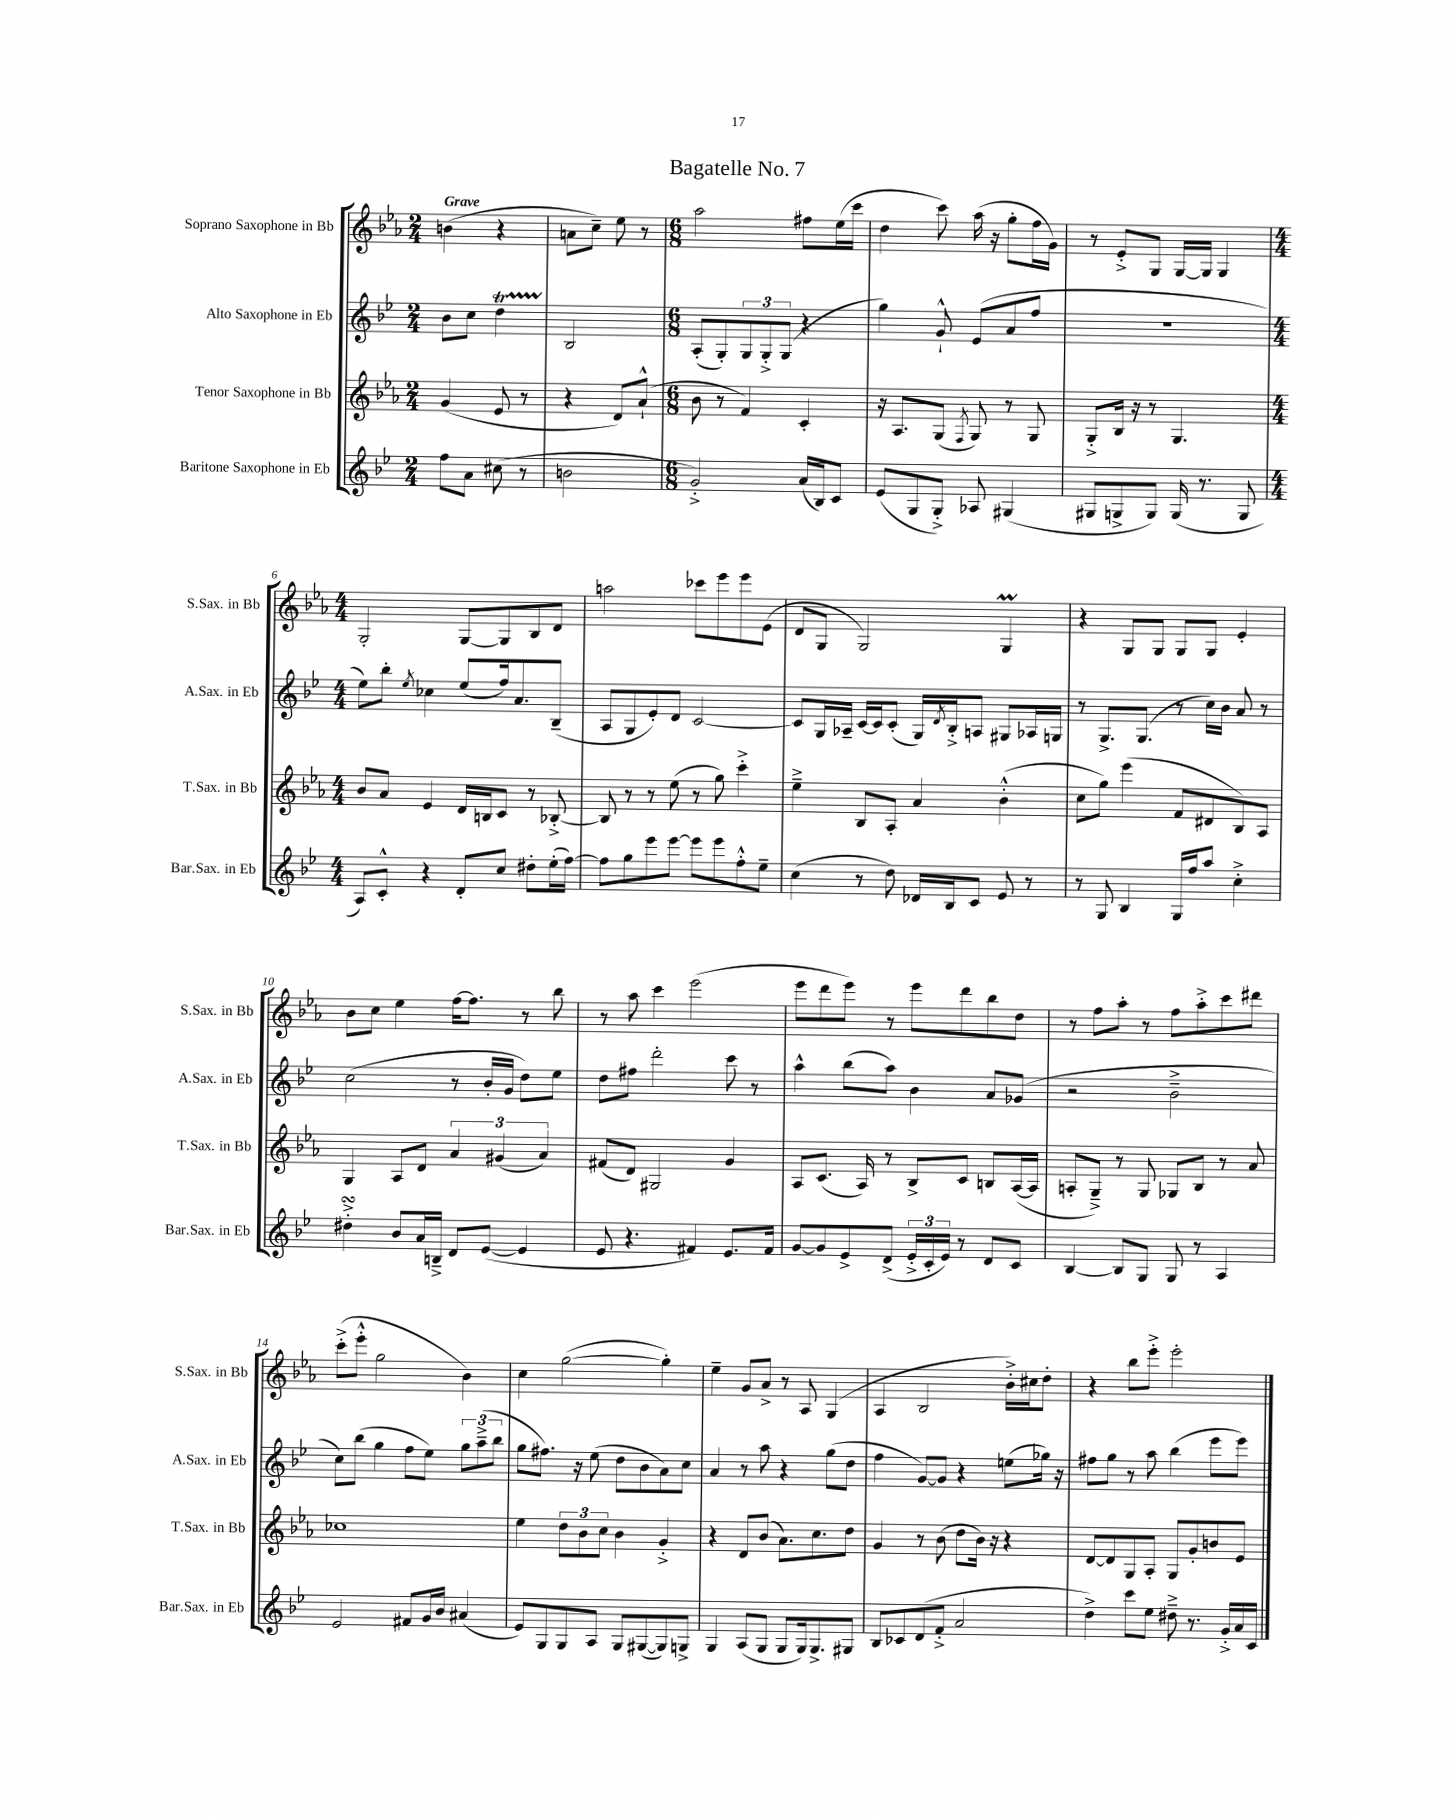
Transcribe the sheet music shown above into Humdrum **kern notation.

**kern	**kern	**kern	**kern
*part4	*part3	*part2	*part1
*staff4	*staff3	*staff2	*staff1
*I"Baritone Saxophone in Eb	*I"Tenor Saxophone in Bb	*I"Alto Saxophone in Eb	*I"Soprano Saxophone in Bb
*I'Bar.Sax. in Eb	*I'T.Sax. in Bb	*I'A.Sax. in Eb	*I'S.Sax. in Bb
*clefG2	*clefG2	*clefG2	*clefG2
*k[b-e-]	*k[b-e-a-]	*k[b-e-]	*k[b-e-a-]
*M2/4	*M2/4	*M2/4	*M2/4
=1	=1	=1	=1
!	!	!	!LO:TX:a:B:t=Grave
8ff\L	(4g/	8b-\L	(4bn\
8a\J	.	8cc\J	.
(8cc#X\	8e-/	4ddt\	4r
8r	8r	.	.
=2	=2	=2	=2
2bn\	4r	2B-/	8an\L
.	.	.	8cc~\J)
.	8d/L)	.	8ee-\
.	(8a-`^^/J	.	8r
=3	=3	=3	=3
*M6/8	*M6/8	*M6/8	*M6/8
2g'^/)	8b-\	(8A'/L	2aa-\
.	8r	8G'/)	.
.	4f/)	12G/	.
.	.	12G'^/	.
.	.	(12G/J	.
(16a/LL	4c'/	4r	8ff#X\L
16B-/J)	.	.	.
8c/J	.	.	(16ee-\L
.	.	.	16ccc\JJ
=4	=4	=4	=4
(8e-/L	16r	4gg\)	4dd\
.	8.A-/L	.	.
8G/	.	.	.
8G'^/J)	(8G/J	8g`^^/	8ccc\)
.	8qF/	.	.
8A-X/	8G/)	(8e-/L	(16aa-\
.	.	.	16r
(4G#X/	8r	8a/	8gg'\L
.	8G/	8ff/J	16ff\L
.	.	.	16g\JJ)
=5	=5	=5	=5
8G#X/L	8G'^/L	2.r	8r
8Gn^/	16B-/Jk	.	8e-'^/L
.	16r	.	.
8G/J)	8r	.	8G/J
(16G/	4.G/	.	[16G/LL
8.r	.	.	16G/JJ]
.	.	.	4G/
8G/	.	.	.
!!LO:LB:g=z
=6	=6	=6	=6
*M4/4	*M4/4	*M4/4	*M4/4
8A/L)	8b-/L	8ee-\L)	2G'/
8c'^^/J	8a-/J	8bb-'\J	.
.	.	8qee-/	.
4r	4e-/	4cc-X\	.
8d'/L	16d/LL	(8ee-/L	[8G/L
.	16Bn/J	.	.
8cc/J	8c/J	16ff/k)	8G/]
.	.	8.a/	.
8dd#X'\L	8r	.	8B-/
(16ee-'\L	[8B-X'^/	(8B-~/J	8d/J
[16ff\JJ)	.	.	.
=7	=7	=7	=7
8ff\L]	8B-/]	8A/L	2aan\
8gg\	8r	8G/	.
8eee-\	8r	8e-'/)	.
[8eee-\J	(8ee-\	8d/J	.
8eee-\L]	8r	[2c/	8ccc-X\L
8eee-\	8gg\)	.	8eee-\
8ff'^^\	4ccc'^\	.	8eee-\
8ee-~\J	.	.	(8e-\J
=8	=8	=8	=8
(4cc\	4ee-~^\	8c/L]	8d/L
.	.	16G/L	8G/J
.	.	16A-X~/JJ	.
8r	8B-/L	[16c/LL	2G/)
.	.	16c/J]	.
8dd\)	8A-'/J	(8c'/J	.
16d-X/LL	4a-/	16G/LL)	.
.	.	8qd/	.
16B-/J	.	16B-'^/J	.
8c/J	.	8An/J	.
8e-/	(4b-'^^\	8G#X/L	4Gm/
8r	.	16A-X/L	.
.	.	16Gn/JJ	.
=9	=9	=9	=9
8r	8cc\L	8r	4r
8G/	8gg\J)	8.G^/L	.
4B-/	(4eee-\	.	8G/L
.	.	(8.G/J	.
.	.	.	8G/J
16G/LL	8f/L	8r	8G/L
16ff/J	.	.	.
8aa/J	8d#X/	16cc\LL)	8G/J
.	.	16b-\JJ	.
4cc'^\	8B-/)	8a/	4e-'/
.	8A-/J	8r	.
!!LO:LB:g=z
=10	=10	=10	=10
4dd#XsSsS'^\	4G/	(2cc\	8b-\L
.	.	.	8cc\J
8b-/L	8A-/L	.	4ee-\
16a/L	8d/J	.	.
16Bn~^/JJ	.	.	.
8d/L	6a-/	8r	[16ff\KL
.	.	.	8.ff\J]
([8e-/J	.	16b-'/LL	.
.	(6g#X/	.	.
.	.	16g/JJ	.
4e-/]	.	8dd\L)	8r
.	6a-/)	.	.
.	.	8ee-\J	8bb-\
=11	=11	=11	=11
8e-/	(8f#X/L	8dd\L	8r
4.r	8d/J)	8ff#X\J	8aa-\
.	2G#X/	2ddd'\	4ccc\
4f#X/)	.	.	(2eee-\
8.e-/L	4g/	8ccc\	.
.	.	8r	.
16f#/Jk	.	.	.
=12	=12	=12	=12
[8g/L	8A-/L	4aa^^\	8eee-\L
8g/]	(8.c/J	.	8ddd\
8e-^/	.	(8bb-\L	8eee-\J)
.	16A-/)	.	.
(8d^/J	8r	8aa\J)	8r
24e-'^/LL	8B-^/L	4b-\	8eee-\L
24c'/	.	.	.
24e-/JJ)	.	.	.
8r	8c/J	.	8ddd\
8d/L	8Bn/L	8a/L	8bb-\
8c/J	([16A-/L	(8g-X/J	8dd\J
.	16A-/JJ]	.	.
=13	=13	=13	=13
[4B-/	8An'/L	2r	8r
.	8G~^/J)	.	8ff\L
8B-/L]	8r	.	8aa-'\J
8G/J	8G/	.	8r
8G/	8G-X/L	2b-~^\	8ff\L
8r	8B-/J	.	8aa-'^\
4A/	8r	.	8ccc\
.	8a-/	.	8ddd#X\J
!!LO:LB:g=z
=14	=14	=14	=14
2e-/	1cc-X	8cc\L)	(8ccc'^\L
.	.	(8bb-\J	8eee-'^^\J
.	.	4gg\	2gg\
8f#X/L	.	8ff\L	.
16g/L	.	8ee-\J)	.
16b-/JJ	.	.	.
(4a#X/	.	12gg\L	4b-\)
.	.	(12aa~^\	.
.	.	12bb-\J	.
=15	=15	=15	=15
8e-/L)	4ee-\	8gg\L	4cc\
8G/	.	8.ff#X\J)	.
8G/	12dd\L	.	([2gg\
.	.	16r	.
.	12b-\	.	.
8A/J	.	(8ee-\	.
.	12cc\J	.	.
8G/L	4b-\	8dd\L	.
([8G#X/	.	8b-\	.
8G#/])	4g'^/	8a\)	4gg'\])
8Gn^/J	.	8cc\J	.
=16	=16	=16	=16
4G/	4r	4a/	4ee-~\
(8A/L	8d/L	8r	8g/L
8G/J	(8b-/J	8aa\	8a-^/J
8G/L	8.a-\L)	4r	8r
16G/k)	.	.	8A-/
8.G^/	8.cc\	.	.
.	.	(8gg\L	(4G/
8G#X/J	8dd\J	8dd\J	.
=17	=17	=17	=17
8B-/L	4g/	4ff\	4A-/
8c-X/	.	.	.
(8d/	8r	[8g/L)	2B-/
8f'^/J	(8b-\	8g/J]	.
2a/	8dd\L	4r	.
.	16b-\Jk)	.	.
.	16r	.	.
.	4r	(8een\L	16b-'^\LL)
.	.	.	16cc#X\J
.	.	16gg-X\Jk)	8dd'\J
.	.	16r	.
=18	=18	=18	=18
4dd^\)	[8d/L	8ff#X\L	4r
.	8d/]	8gg\J	.
8ccc\L	8G/	8r	8bb-\L
8ee-\J	8A-'/J	8aa\	8eee-'^\J
8dd#X~^\	8G/L	(4bb-\	2eee-'\
8.r	8g'/	.	.
.	8bn/	8eee-\L	.
16g'^/LL	.	.	.
16a/	8e-/J	8eee-\J)	.
16c/JJ	.	.	.
==	==	==	==
*-	*-	*-	*-
